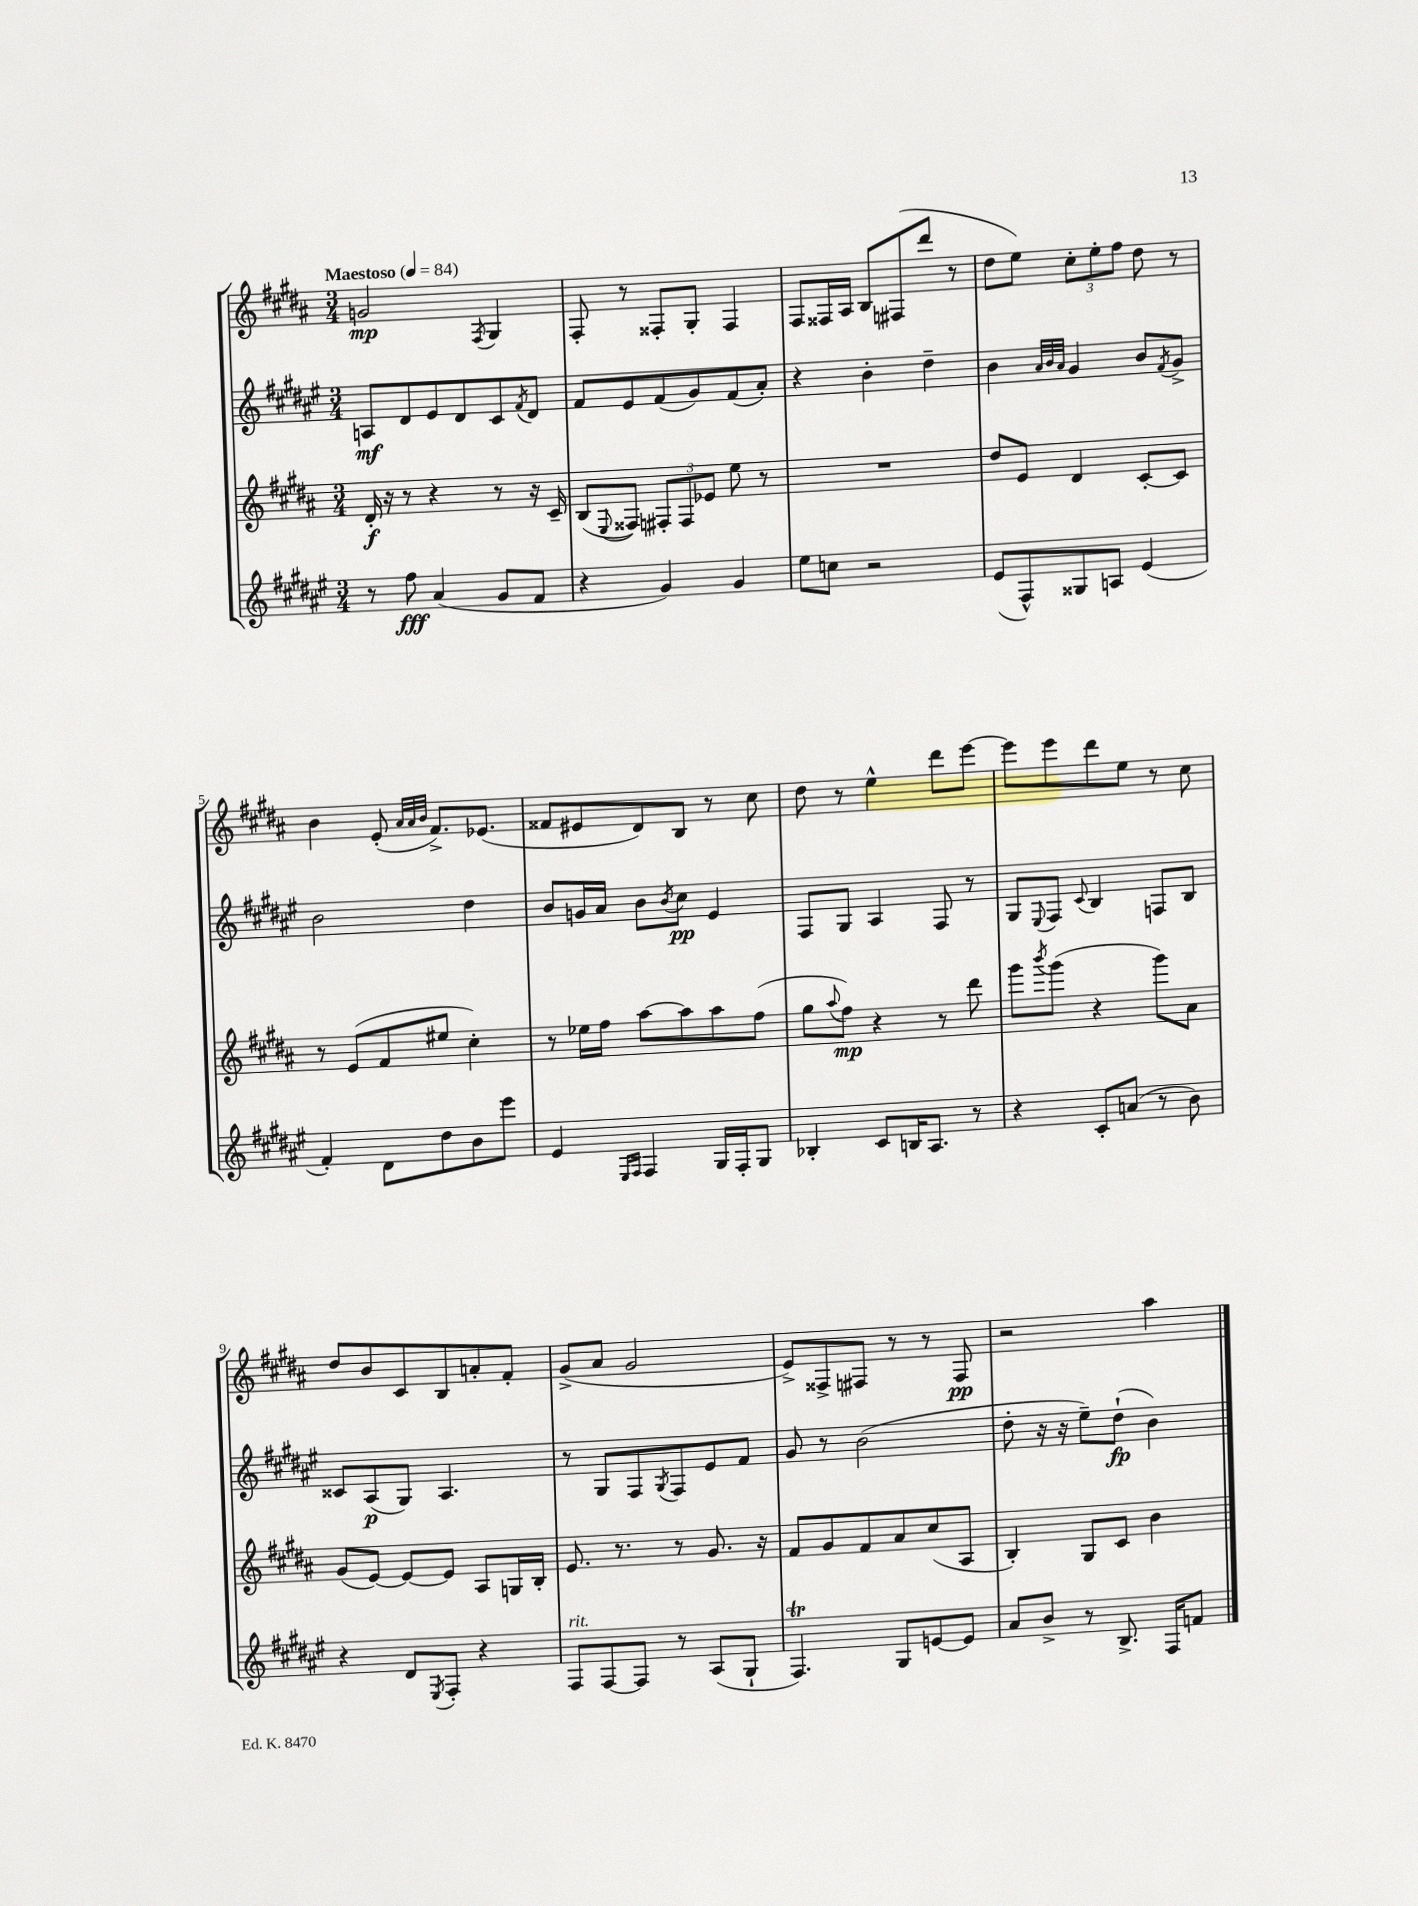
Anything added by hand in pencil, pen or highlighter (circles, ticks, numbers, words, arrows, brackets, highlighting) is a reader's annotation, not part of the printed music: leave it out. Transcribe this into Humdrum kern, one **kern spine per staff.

**kern	**kern	**kern	**kern
*staff4	*staff3	*staff2	*staff1
*clefG2	*clefG2	*clefG2	*clefG2
*k[f#c#g#d#a#e#]	*k[f#c#g#d#a#]	*k[f#c#g#d#a#e#]	*k[f#c#g#d#a#]
*M3/4	*M3/4	*M3/4	*M3/4
*MM84	*MM84	*MM84	*MM84
8r	16d#'/	8A/L	2g/
.	16r	.	.
8ff#\	8r	8d#/	.
(4a#/	4r	8e#/	.
.	.	8d#/	.
.	.	.	8qF#/
8g#/L	8r	8c#/	4G#/
.	.	8qf#/	.
8f#/J	16r	8d#/J	.
.	16c#~/	.	.
=	=	=	=
4r	(8B/L	8f#/L	8F#'/
.	8qqE/	.	.
.	8F##/J)	8e#/	8r
4g#/)	12F#'/L	(8f#/	8F##'/L
.	12F#/	.	.
.	.	8g#/)	8G#'/J
.	12e-/J	.	.
4g#/	8ee\	(8f#/	4F##/
.	8r	8a#'/J)	.
=	=	=	=
8ee#\L	2.r	4r	8F#/L
8cc\J	.	.	16F##/L
.	.	.	16A#/JJ
2r	.	4b'\	8B/L
.	.	.	(8F#/
.	.	4dd#~\	8ddd#/J
.	.	.	8r
=	=	=	=
(8e#/L	8dd#/L	4b\	8dd#\L
8F#^^/)	8e/J	.	8ee\J)
.	.	32qqa#/LLL	.
.	.	32qqb/	.
.	.	32qqa#/JJJ	.
8G##/	4d#/	4g#/	12cc#'\L
.	.	.	12ee'\
8A/J	.	.	.
.	.	.	12ff#\J
(4e#/	[8c#'/L	8b/L	8dd#\
.	.	8qf#/	.
.	8c#/]J	8g#^/J	8r
=	=	=	=
4f#'/)	8r	2b\	4b\
.	(8e/L	.	.
8d#\L	8f#/	.	(8e'/
.	.	.	32qqa#/LLL
.	.	.	32qqa#/
.	.	.	32qqb/JJJ
8dd#\	8ee#/J	.	8.f#^/L)
8b\	4cc#'\)	4dd#\	.
.	.	.	(8.e-/J
8eee#\J	.	.	.
=	=	=	=
4e#/	8r	8b/L	8f##/L
.	16ee-\LL	16g/L	8e#/
.	16ff#\JJ	16a#/JJ	.
16qqE#/LL	.	.	.
16qqF#/JJ	.	.	.
4F#/	[8aa#\L	8b\L	8d#/)
.	.	8qb/	.
.	8aa#\]	8cc#\J	8B/J
16G#/LL	8aa#\	4e#/	8r
16F#'/J	.	.	.
8G#/J	(8ff#\J	.	8cc#\
=	=	=	=
4B-'/	8gg#\L	8F#/L	8dd#\
.	8qqaa#/	.	.
.	8ff#\J)	8G#/J	8r
8c#/L	4r	4A#/	4ee^^\
16B/K	.	.	.
8.A#/J	.	.	.
.	8r	8F#/	8ddd#\L
8r	8ddd#\	8r	[8eee\J
=	=	=	=
4r	8ggg#\L	8G#/L	8eee\]L
.	8qbbb/	8qqE#/	.
.	(8ggg#\J	8F#/J	8eee\
.	.	8qqc#/	.
8c#'/L	4r	4B/	8ddd#\
(8a/J	.	.	8ee\J
8r	8ggg#\L)	8F/L	8r
8b\)	8a#\J	8B/J	8cc#\
=	=	=	=
4r	(8g#/L	8c##/L	8dd#/L
.	[8e/J)	(8A#/	8b/
8d#/L	8e/_L	8G#/J)	8c#/
8qE#/	.	.	.
8F#'/J	8e/]J	4.A#/	8B/
4r	8A#/L	.	8a'/
.	16G/L	.	8f#'/J
.	16B'/JJ	.	.
=	=	=	=
8F#/L	8.e/	8r	(8g#^/L
[8F#/	.	8G#/L	8a#/J
.	8.r	.	.
8F#/]J	.	8F#/	2g#/
.	.	8qG#/	.
8r	8r	8F#/	.
(8A#/L	8.g#/	8e#/	.
8G#`/J	.	8f#/J	.
.	16r	.	.
=	=	=	=
4.F#/)	8f#/L	8g#/	8e^/L)
.	8g#/	8r	8F##^/
.	8f#/	(2b\	8F#/J
8G#/L	8a#/	.	8r
[8e/	(8cc#/	.	8r
8e/]J	8A#/J	.	8F#/
=	=	=	=
8a#/L	4B'/)	8dd#'\	2r
8b^/J	.	16r	.
.	.	16r	.
8r	8G#/L	8ee#~\L)	.
8.B^/	8c#/J	(8dd#`\J	.
.	4b\	4b\)	4aa#\
16F#/LK	.	.	.
8f/J	.	.	.
==	==	==	==
*-	*-	*-	*-
